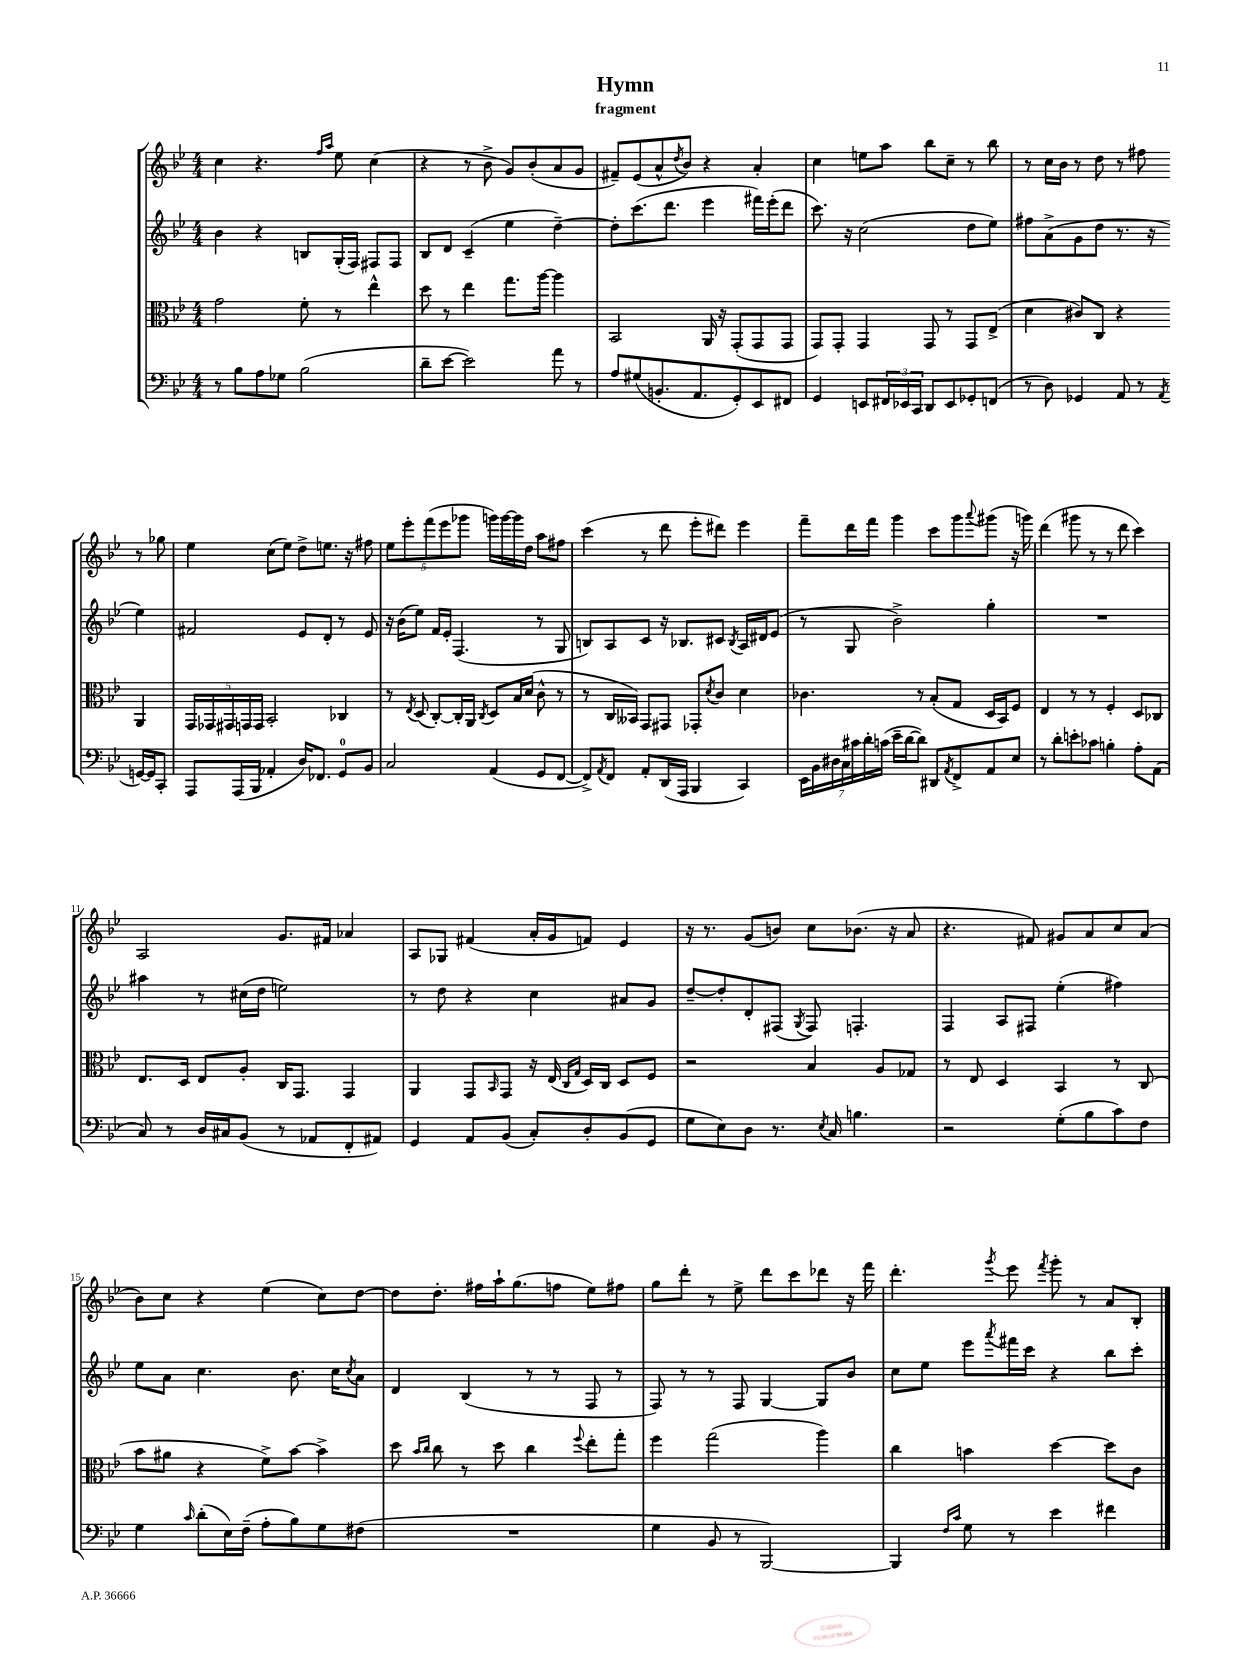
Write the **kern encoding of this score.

**kern	**kern	**kern	**kern
*staff4	*staff3	*staff2	*staff1
*clefF4	*clefC3	*clefG2	*clefG2
*k[b-e-]	*k[b-e-]	*k[b-e-]	*k[b-e-]
*M4/4	*M4/4	*M4/4	*M4/4
8r	2g	4b-	4cc
8B-	.	.	.
8A	.	4r	4.r
8G-	.	.	.
(2B-	8f'	8B	.
.	.	.	16qqff
.	.	.	16qqaa
.	8r	(16G'	8ee-
.	.	16F)	.
.	4ee-^^	8F#	(4cc
.	.	8F#	.
=	=	=	=
8d~	8dd	8B-	4r
[8e-	8r	8d	.
2e-])	4ee-	(4c~	8r
.	.	.	8b-^
.	8.gg	4ee-	8g)
.	.	.	(8b-'
.	[16aa	.	.
8a	4aa]	[4dd~)	8a
8r	.	.	8g
=	=	=	=
8A	2BB-	8dd']	8f#~)
(8G#	.	(8.ccc	(8e-
8.BB'	.	.	8a^^
.	.	8.ddd	.
.	.	.	8qdd
.	.	.	8b-)
8.AA	.	.	.
.	16AA	4eee-	4r
.	16r	.	.
8GG')	(8GG'	.	.
8EE-	8GG	16fff#)	4a'
.	.	(16eee-'	.
8FF#	8GG	8ddd	.
=	=	=	=
4GG	8GG)	8.ccc)	4cc
.	8GG'	.	.
.	.	16r	.
8EE	4GG	(2cc	8ee
24FF#	.	.	8aa
24EE-	.	.	.
24CC	.	.	.
8DD	8GG	.	8bb-
8EE-	8r	.	8cc~
8GG-'	8GG	8dd	8r
(8FF	(8E-^	8ee-)	8bb-
=	=	=	=
8r	4d	8ff#	8r
8D)	.	(8a^	16cc
.	.	.	16b-
4GG-	8c#)	8g	8r
.	8C	8dd	8dd
8AA	4r	8.r	8r
8r	.	.	8ff#
.	.	16r	.
8qAA	.	.	.
[16GG	4AA	4ee-)	8r
16GG]	.	.	.
8CC'	.	.	8gg-
=	=	=	=
8AAA	20GG	2f#	4ee-
.	20GG-	.	.
.	20GG#	.	.
(16AAA	.	.	.
.	20GG	.	.
16BBB-	.	.	.
.	20GG	.	.
4AA-'	2BB-'	.	(8cc
.	.	.	8ee-)
16D)	.	8e-	8dd^
8.FF-	.	.	.
.	.	8d'	8.ee
8GG	4C-	8r	.
.	.	.	16r
8BB-	.	8e-	8ff#
=	=	=	=
2C	8r	16r	10ee-
.	.	(16b-	.
.	.	.	10eee-'
.	8qE-	.	.
.	(8D	8ee-)	.
.	.	.	(10fff
.	[8C')	16f	.
.	.	.	10eee-
.	.	16e-'	.
.	16C']	(4.F	.
.	.	.	10ggg-
.	16AA	.	.
.	8qC	.	.
(4AA	8D	.	16ggg)
.	.	.	[16ggg
.	16B-	.	16ggg]
.	(16d	.	16dd
8GG	8c^^	8r	8aa
[8FF	8r	8G	8ff#
=	=	=	=
8FF^])	8r	8B)	(4ccc
8qAA	.	.	.
8FF	16C	8A	.
.	16BB--)	.	.
8AA'	8GG	8c	8r
(16DD	8GG#	16r	8ddd
16AAA	.	8.B-	.
4BBB-	8GG-'	.	8eee-'
.	8qd	.	.
.	8c	8c#	8ddd#)
.	.	8qB-	.
4CC)	4d	16A	4eee-
.	.	16d#	.
.	.	(8e-	.
=	=	=	=
28EE-	4.c-	8r	8fff~
28BB-	.	.	.
28D#	.	.	.
28C	.	.	.
.	.	8G	16ddd
28c#	.	.	.
28d'	.	.	.
.	.	.	16fff
(28c	.	.	.
16e-~	.	2b-^)	4ggg
[16d	.	.	.
8d])	8r	.	.
8DD#	(8B-'	.	8ccc
8qAA	.	.	.
8FF^	8G	.	8ggg
.	.	.	8qqaaa
8AA	16D	4gg'	(8ggg#
.	16BB-)	.	.
8E-	8F	.	16r
.	.	.	16ggg)
=	=	=	=
8r	4E-	1r	(4ddd
8d'	.	.	.
8e'	8r	.	8ggg#
8c-	8r	.	8r
4B'	4F'	.	8r
.	.	.	8ddd
8A'	8D	.	4ccc)
(8AA	8C-	.	.
=	=	=	=
8C)	8.E-	4aa#	2A
8r	.	.	.
.	16D	.	.
16D	8E-	8r	.
16C#	.	.	.
(8BB-	8A'	(16cc#	.
.	.	16dd	.
8r	16C	2ee)	8.g
.	8.GG	.	.
8AA-	.	.	.
.	.	.	16f#
8FF'	4GG	.	4a-
8AA#)	.	.	.
=	=	=	=
4GG	4AA	8r	8A
.	.	8dd	8G-
8AA	8GG	4r	(4f#
.	16qqBB-	.	.
(8BB-	8GG	.	.
8C')	16r	4cc	16a'
.	(16E-	.	16g
.	16qqC	.	.
.	16qqG	.	.
8D'	16D)	.	8f)
.	16C	.	.
(8BB-	8D	8a#	4e-
8GG	8F	8g	.
=	=	=	=
8G	2r	[8dd~	16r
.	.	.	8.r
8E-)	.	8dd']	.
8D	.	8d'	(8g
8.r	.	(8F#	8b)
.	.	8qG	.
.	4B-	8F#)	8cc
8qE-	.	.	.
16C	.	.	.
4.B	.	4.F'	(8.b-
.	8A	.	.
.	.	.	16r
.	8G-	.	8a
=	=	=	=
2r	8r	4F	4.r
.	8E-	.	.
.	4D	8A	.
.	.	8F#	8f#)
(8G'	4BB-	(4ee-'	8g#
8B-	.	.	8a
8c)	8r	4ff#)	8cc
8F	(8C	.	(8a
=	=	=	=
4G	8b-	8ee-	8b-)
.	8a#	8a	8cc
16qqc	.	.	.
(8d'	4r	4.cc	4r
16E-)	.	.	.
(16F~	.	.	.
8A'	8f^)	.	(4ee-
8B-)	[8b-	8.b-	.
8G	4b-^]	.	8cc)
.	.	16cc	.
.	.	8qcc	.
(8F#	.	8a	[8dd
=	=	=	=
1r	8dd	4d	8dd]
.	16qqb-	.	.
.	16qqcc	.	.
.	8cc	.	8.dd'
.	8r	(4B-	.
.	.	.	16ff#
.	8dd	.	16aa`
.	.	.	(8.gg
.	4cc	8r	.
.	.	8r	8ff
.	8qqff	.	.
.	8ee-'	8F	8ee-)
.	8gg'	8r	8ff#
=	=	=	=
4G	4ff	8F)	8gg
.	.	8r	8ddd'
8BB-	(2gg	8r	8r
8r	.	8F	8ee-^
[2BBB-)	.	[4G	8ddd
.	.	.	8ccc
.	4aa)	8G]	8ddd-
.	.	8b-	16r
.	.	.	16fff
=	=	=	=
4BBB-]	4cc	8cc	4.ddd'
.	.	8ee-	.
16qqF	.	.	.
16qqc	.	.	.
8G	4b	8eee-	.
.	.	8qaaa	8qggg
8r	.	16fff#	8eee-
.	.	16ccc	.
.	.	.	8qfff
4e-	[4dd	4r	8ggg'
.	.	.	8r
4f#	8dd]	8bb-	8a
.	8c	8ccc'	8B-'
==	==	==	==
*-	*-	*-	*-
